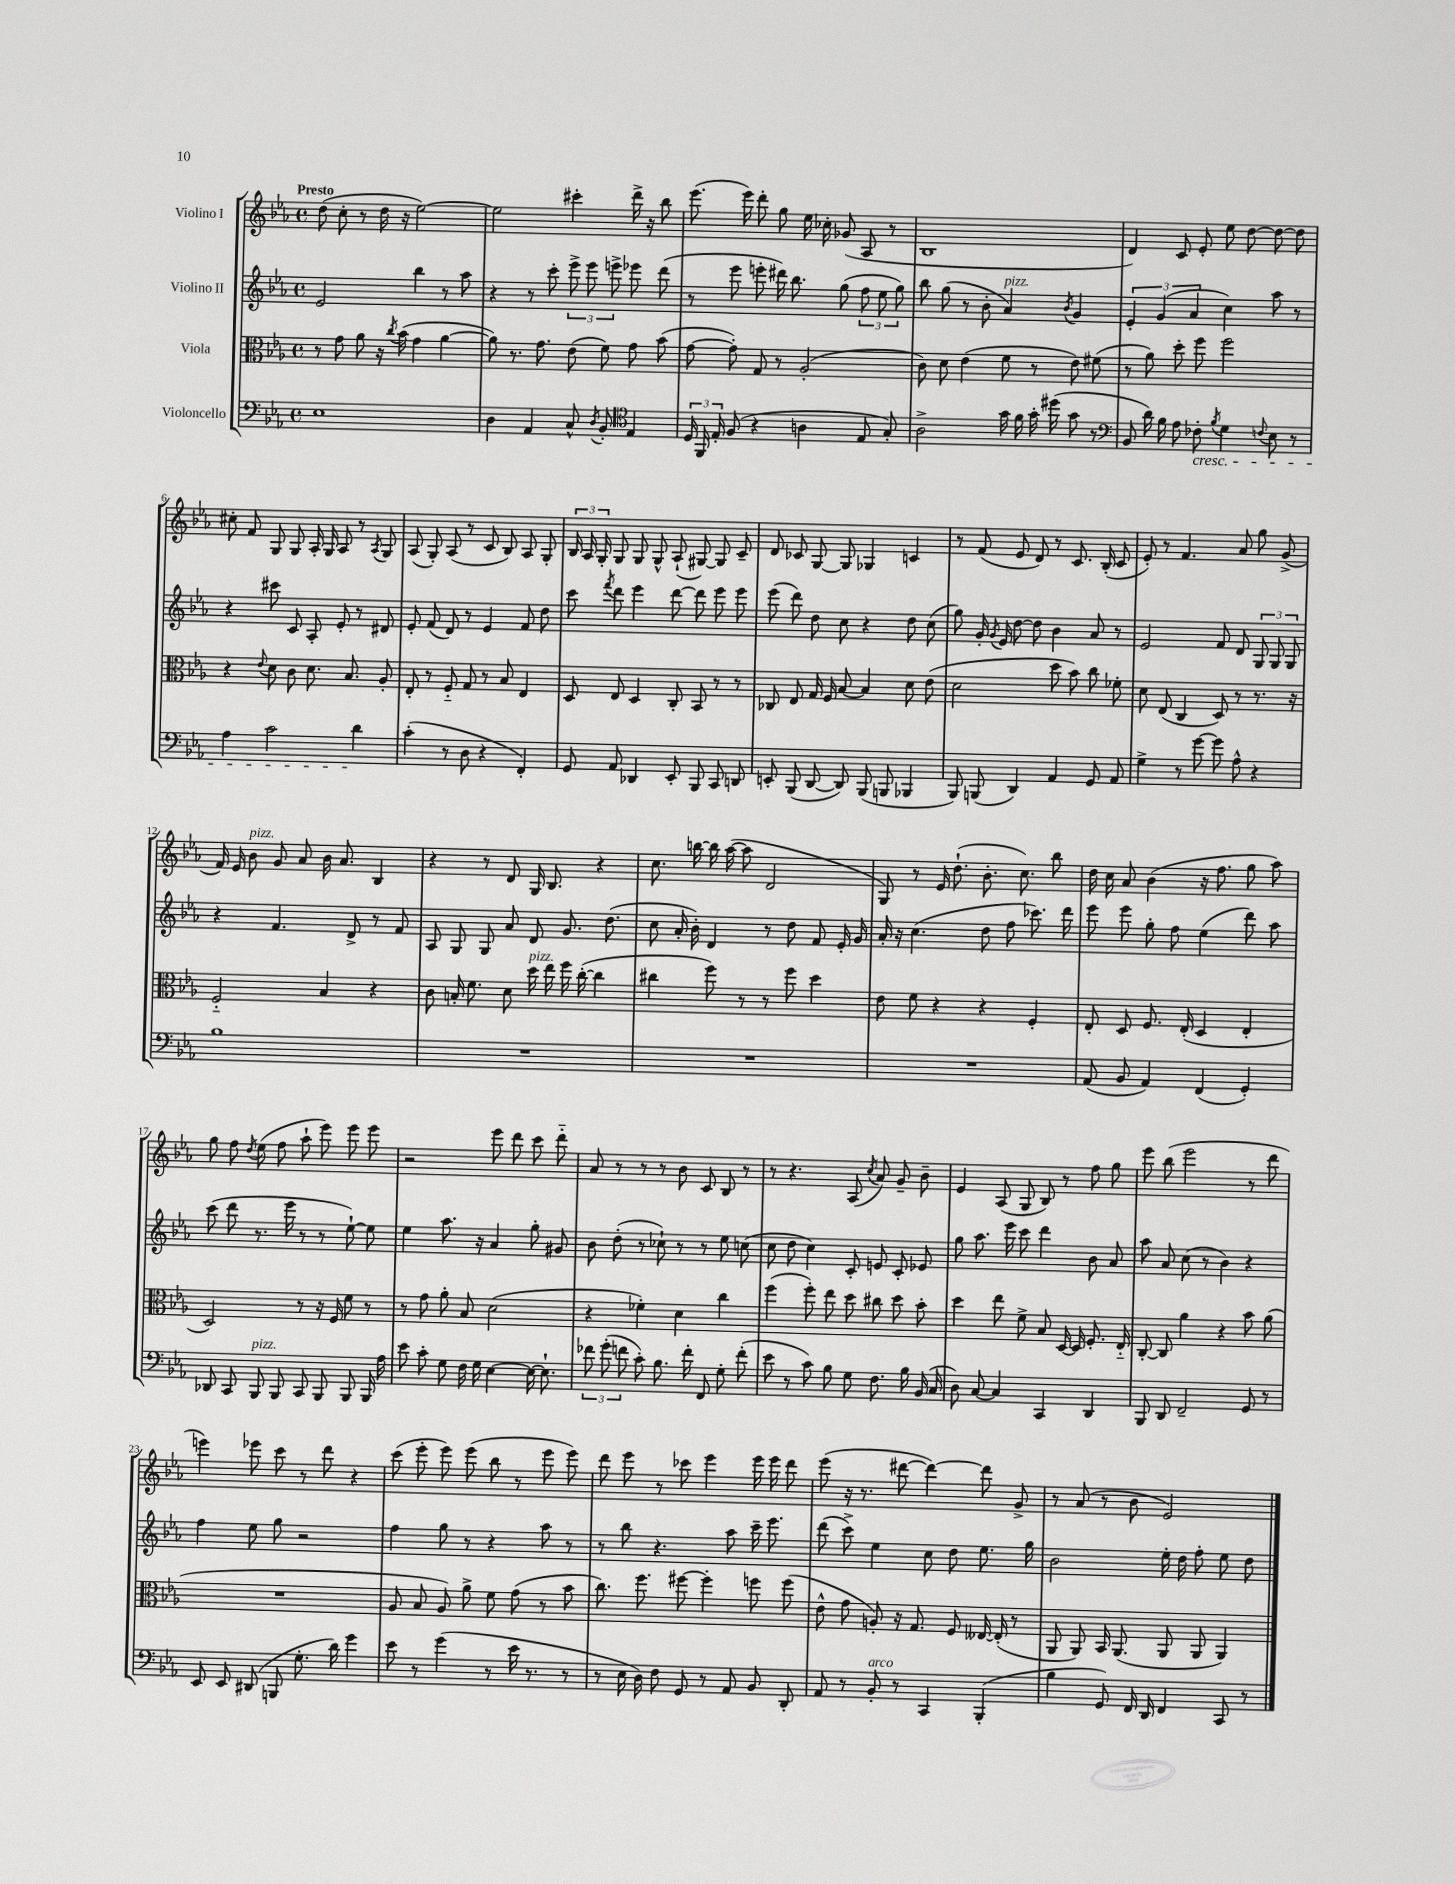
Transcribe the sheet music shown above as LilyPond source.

<<
\new StaffGroup <<
\new Staff = "s0" \with { instrumentName = "Violino I" } {
    \clef treble \key ees \major \defaultTimeSignature \time 4/4 \tempo "Presto"
    \autoBeamOff d''8( c''8-. r8 d''16 r16 ees''2~) |
    ees''2 cis'''4-. d'''16-> r16 bes''8 |
    ees'''8.( ees'''16) d'''8-. g''8 ees''16 ces''16-. ges'8( aes8 r8 |
    bes1 |
    d'4) c'8 ees'8-. ees''8 d''8~ d''8~ d''8 |
    cis''8-. f'8 g8 g8 aes16-. g16 aes8 r8 \acciaccatura { aes8 } g8 |
    aes8( g8-.) aes8( r8 c'8 bes8) aes8 g8-. |
    \tuplet 3/2 { bes16 aes16 g16-. } g8 g8 g8-^ aes8-!( gis8~) gis8 c'8-- |
    d'8 ces'8 g8~ g8 ges4 c'4 |
    r8 f'8( ees'8 d'8) r8 c'8. bes16-.( c'8 |
    ees'8-.) r8 f'4. aes'8 g''8 g'8->( |
    f'16) ees'16 bes'8^\markup { \italic "pizz." } g'8 aes'8 bes'16 aes'8. bes4 |
    r4 r8 d'8 g16 bes8. r4 |
    c''8. b''16~ b''16 aes''16~( aes''8 d'2 |
    g8) r8 ees'16 d''8.-!( bes'8.-. c''8.) bes''8 |
    d''16 c''16 aes'8 bes'4( r16 f''8. g''8 aes''8) |
    g''8 f''8 \acciaccatura { d''8 } ees''8( f''8 aes''8-! ees'''8) ees'''8 ees'''8 |
    r2 ees'''8 d'''8 c'''8 d'''8-_ |
    aes'8 r8 r8 r8 bes'8 c'8 bes8 r8 |
    r8 r4. aes8( \acciaccatura { c''8 } aes'8) g'8-- bes'8-- |
    ees'4 aes8( g8 bes8) r8 f''8 g''8 |
    ees'''8 bes''8( ees'''2 r8 d'''8 |
    e'''4) ees'''8 c'''8 r8 d'''8 r4 |
    c'''8( ees'''8-. ees'''8) ees'''8( bes''8 r8 ees'''8 ees'''8) |
    d'''8 ees'''8 r8 ces'''8 ees'''4 ees'''16 ees'''16 d'''8 |
    ees'''8( r16 r8. dis'''8~ dis'''4~) dis'''8 g'8-> |
    r8 aes'8( r8 bes'8 ees'2) \bar "|." |
}
\new Staff = "s1" \with { instrumentName = "Violino II" } {
    \clef treble \key ees \major \defaultTimeSignature \time 4/4
    \autoBeamOff ees'2 bes''4 r8 aes''8 |
    r4 r8 c'''8-. \tuplet 3/2 { ees'''8-> ees'''8 e'''8-> } ees'''8 d'''8( |
    r8 ees'''8 e'''8-. dis'''16) bes''8. g''8( \tuplet 3/2 { f''8 ees''8 g''8) } |
    bes''8 g''8( r8 bes'8-. aes'4^\markup { \italic "pizz." }) \acciaccatura { bes'8 } g'4 |
    \tuplet 3/2 { ees'4-. g'4( aes'4 } c''4) aes''8 r8 |
    r4 cis'''8 c'8 aes8-. ees'8-. r8 dis'8 |
    ees'8-. f'8( d'8) r8 ees'4 f'8 d''8 |
    c'''8 \acciaccatura { f'''8 } d'''8 ees'''4 d'''8~ d'''8 ees'''8 ees'''8 |
    ees'''8( d'''8) d''8 c''8 r4 d''8 c''8( |
    g''8) g'16-. \acciaccatura { g'8 } ees'16 d''8~ d''8 bes'4 aes'8 r8 |
    ees'2 f'8 d'8 \tuplet 3/2 { g8 g8 g8 } |
    r4 f'4. d'8-> r8 f'8 |
    aes8 g8 g8 aes'8 d'8 g'8. d''8.( |
    c''8 aes'16-. bes'16-.) d'4 r8 d''8 f'8 ees'16-. g'16 |
    aes'16-. r16 c''4.( d''8 f''8 ces'''8.) d'''16 |
    ees'''8 ees'''8 g''8-. f''8 ees''4( d'''8) aes''8 |
    c'''8( d'''8 r8. ees'''16 r8 r8 ees''8~-!) ees''8 |
    ees''4 aes''8. r16 aes'4 g''8-. gis'8 |
    bes'8 d''8-.( r8 ces''8-!) r8 r8 ees''8 c''8( |
    c''8 d''8 c''4) c'8-. e'8 c'8-. ees'8 |
    g''8 aes''8. ees'''16 c'''8 d'''4 bes'8 aes'8 |
    aes''8 aes'8 c''8( r8 bes'4) r4 |
    f''4 ees''8 g''8 r2 |
    f''4 g''8 r8 r4 aes''8 r8 |
    r8 bes''8 r4. aes''8 c'''16-- ees'''8. |
    d'''8( c'''8->) ees''4 c''8 d''8 ees''8. g''16 |
    bes'2 ees''16-. d''16 f''8-. ees''8 d''8 \bar "|." |
}
\new Staff = "s2" \with { instrumentName = "Viola" } {
    \clef alto \key ees \major \defaultTimeSignature \time 4/4
    \autoBeamOff r8 g'8 aes'8 r16 \acciaccatura { c''8 } bes'16( g'4 aes'4~ |
    aes'8) r8. g'8. ees'8( f'8) g'8 bes'8( |
    g'8~ g'8-.) g8 r8 aes2-.( |
    c'8) d'8 ees'4( f'8 r8 ees'8) fis'8( |
    r8 aes'8) d''8-. f''8 f''2 |
    r4 \appoggiatura { ees'8 } d'8 c'8 d'8. bes8. aes8-. |
    ees8-. r8 f8-_ g8 r8 bes8 ees4 |
    d8 ees8 d4 c8-. bes,8 r8 r8 |
    ces8 ees8 g16 f16 bes8~ bes4 d'8 ees'8( |
    d'2 d''8 bes'8) c''8 fes'8-. |
    d'8 ees8( c4 d8) r8 r8. r16 |
    f2-_ bes4 r4 |
    c'8 b16-. f'8. d'8 d''16^\markup { \italic "pizz." } ees''16 f''16 c''16~-.( c''4 |
    cis''4 f''8) r8 r8 f''8 d''4 |
    ees'8 f'8 r4 r4 f4-. |
    ees8-. d8 f8. ees16-.( d4 ees4-. |
    d2) r8 r16 f16 f'8 r8 |
    r8 g'8 aes'8-. bes8 d'2( |
    r4 fes'4-.) d'4 c''4 |
    f''4( f''8-.) ees''8 d''8 cis''8 d''8 bes'8-. |
    d''4 ees''8 f'8-> bes8 d16~ d16 f8.-. ees16-_ |
    c8~-. c8 aes'4 r4 bes'8 aes'8( |
    R1 |
    aes8 bes8 aes8) aes'8-> f'8 g'8( r8 bes'8 |
    c''8.) f''8. fis''8~ fis''4-. f''8 f''8( |
    ees'8-^ g'8 a8-.) r16 g8. f8 eeses16~ eeses16-.( r8 |
    aes,8 aes,8) bes,16 aes,8.( aes,8 aes,8 aes,4) \bar "|." |
}
\new Staff = "s3" \with { instrumentName = "Violoncello" } {
    \clef bass \key ees \major \defaultTimeSignature \time 4/4
    \autoBeamOff ees1 |
    d4 aes,4 c8-^ \acciaccatura { d8 } bes,8-. \clef tenor ees4 |
    \tuplet 3/2 { d16 f,16 ees16-. } f8( r4 a4 ees8 g8-.) |
    aes2-> g'16 f'16 g'16-. dis''16( g'8 r8 |
    \clef bass bes,8 d'16) bes16 aes8 fes8-.\cresc \acciaccatura { bes8 } g4 \appoggiatura { f8 } ees8 r8 |
    aes4 c'2 d'4\! |
    c'4-.( r8 d8 r4 f,4-.) |
    g,8 aes,8 des,4 ees,8-. bes,,8 c,8 d,8 |
    e,8-. bes,,8( d,8~ d,8) bes,,8( b,,8 bes,,4 |
    bes,,8) b,,8( d,4) aes,4 g,8 aes,8 |
    g4-> r8 g'8~ g'8 aes8-^ r4 |
    bes1 |
    R1 |
    R1 |
    R1 |
    aes,8( bes,8 aes,4) f,4( g,4-.) |
    des,8 c,8 bes,,8^\markup { \italic "pizz." } bes,,8 c,8 bes,,8 bes,,8 bes,,16 aes16 |
    ees'8 c'8-. g8 f16 g16 ees4~ ees16~ ees8.-! |
    \tuplet 3/2 { fes'8 g'8-.( f'8 } c'8-.) bes8. f'16-. f,8 g8-. f'8-.( |
    ees'8 r8 c'8) bes8 g8 f8. bes16 bes,16( c16 |
    d8) c8~ c4 c,4 d,4 |
    bes,,8 d,8 f,2-- g,8 r8 |
    ees,8 ees,8 dis,8( b,,8 g8.-. d'16) g'4 |
    ees'8 r8 g'4( r8 ees'16 r8. r8 |
    r8 ees16 d16) f8 g,8 r8 aes,8 bes,8 d,8-. |
    aes,8 r8 bes,8-.^\markup { \italic "arco" } r8 c,4 bes,,4-.( |
    bes4 g,8) f,16 d,16 f,4 c,8 r8 \bar "|." |
}
>>
>>
